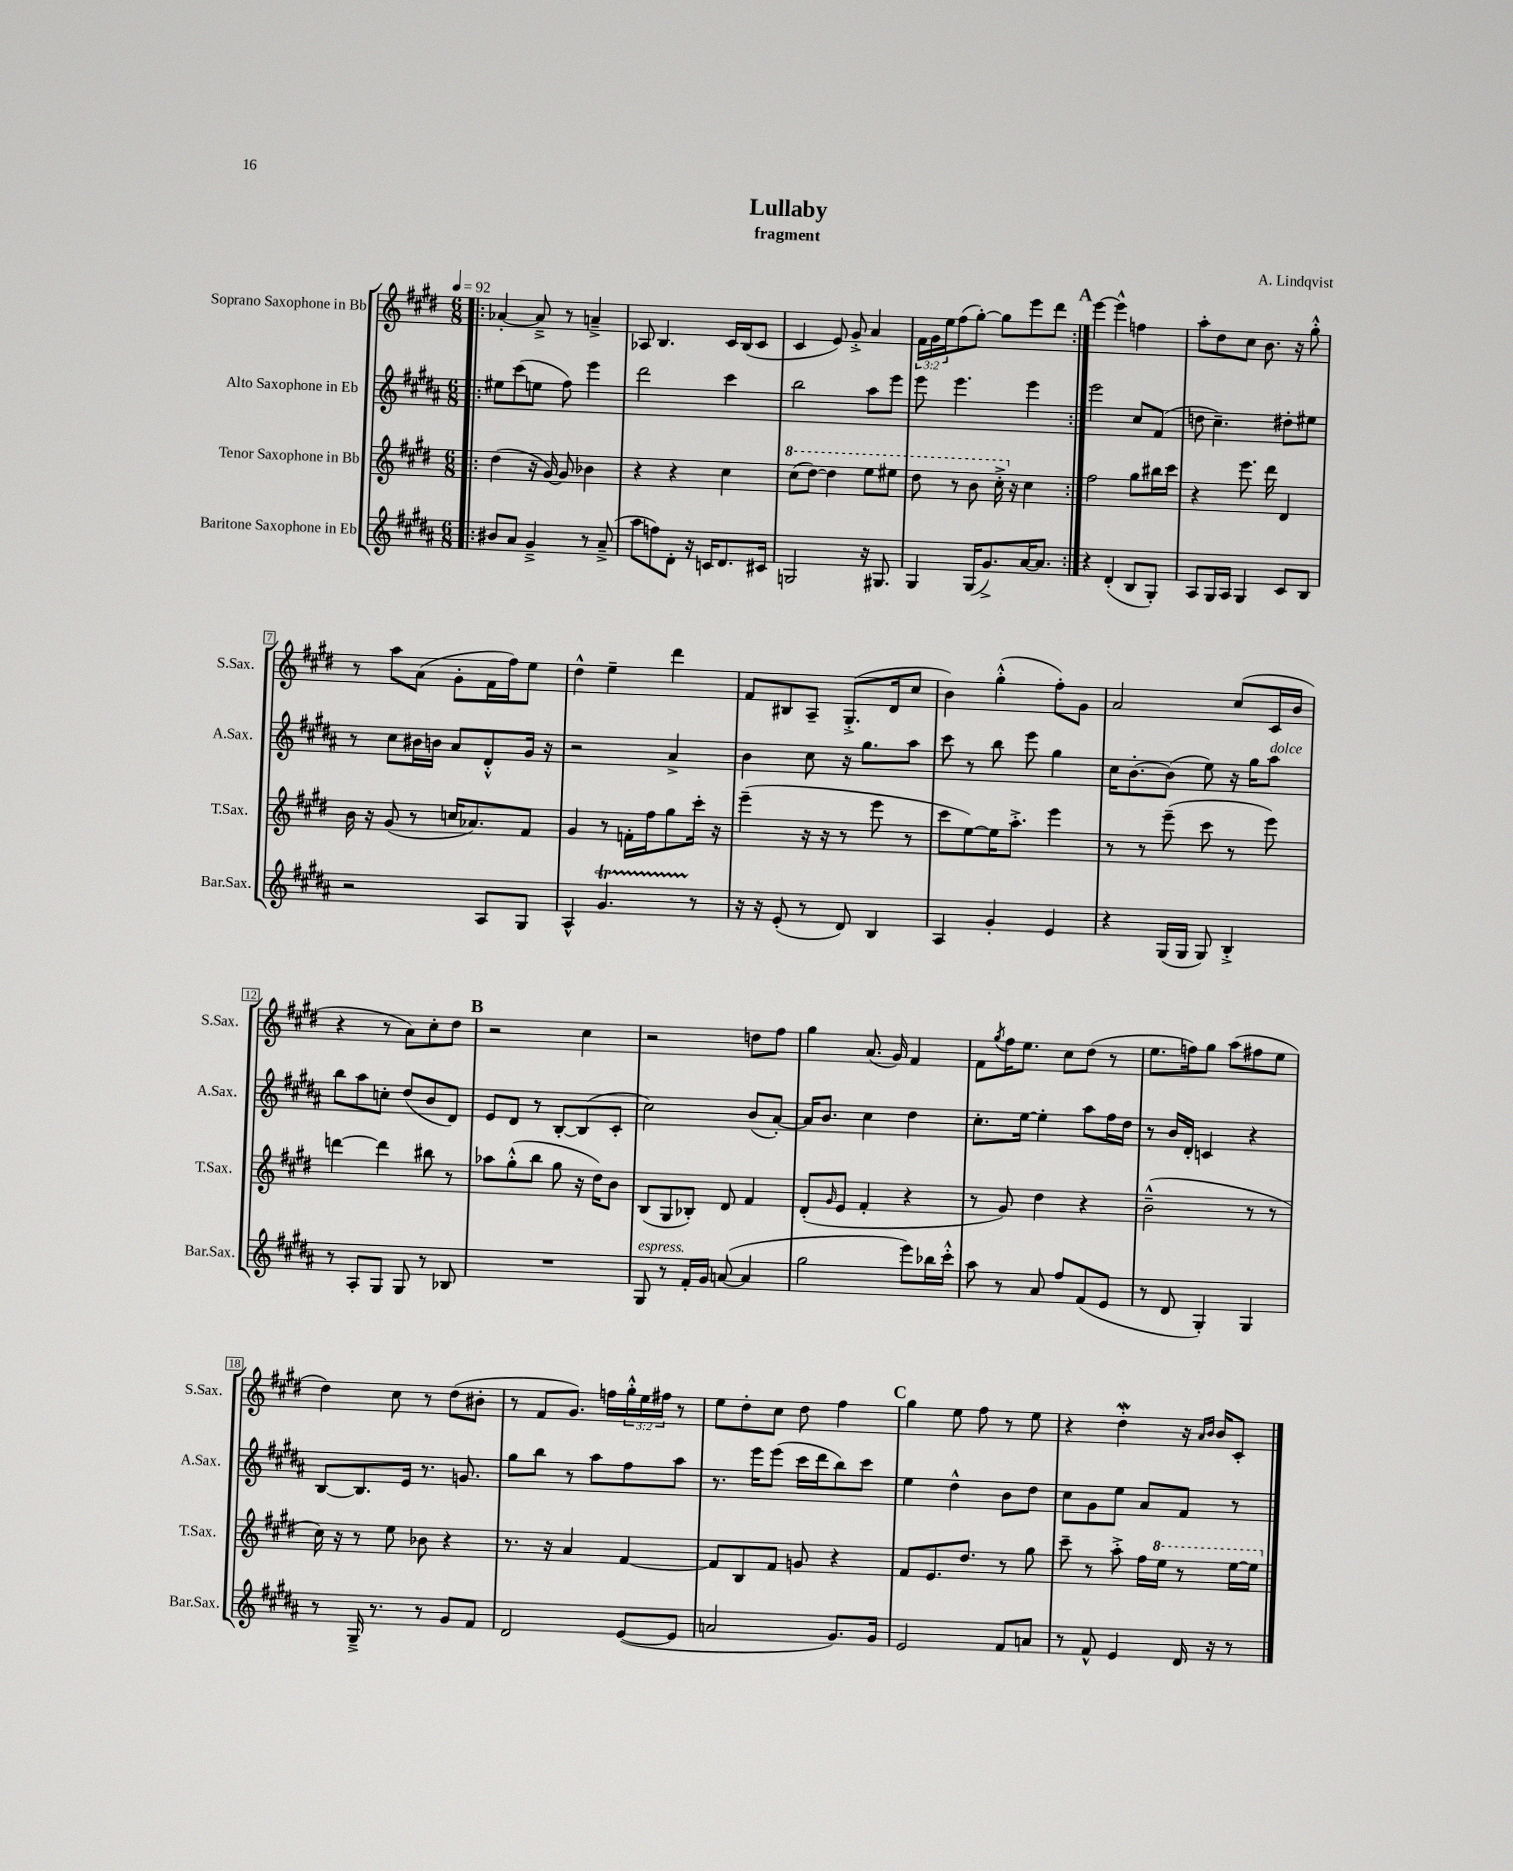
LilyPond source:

\header { title = "Lullaby" composer = "A. Lindqvist" subtitle = "fragment" }
<<
\new StaffGroup <<
\new Staff = "s0" \with { instrumentName = "Soprano Saxophone in Bb" shortInstrumentName = "S.Sax." } {
    \clef treble \key e \major \numericTimeSignature \time 6/8 \override Staff.TupletNumber.text = #tuplet-number::calc-fraction-text \tempo 4 = 92
    \repeat volta 2 { \bar ".|:" aes'4~-. aes'8---> r8 a'4---> |
    aes8 b4. cis'16 b16( cis'8 |
    cis'4 e'8) gis'8-.-> a'4 |
    \tuplet 3/2 { fis'16 gis'16 e''16 } fis''8( gis''8~-.) gis''8 e'''8 dis'''8 | }
    \mark \markup { \bold "A" } e'''4~ e'''4-^ f''4 |
    a''8-. dis''8 cis''8 b'8. r16 gis''8-.-^ |
    r8 a''8 a'8( gis'8-. fis'16 fis''16) e''8 |
    dis''4-^ e''4-- dis'''4 |
    fis'8 bis8 a8-- gis8.-.->( dis'16 cis''8 |
    b'4) gis''4-.-^( fis''8-.) gis'8 |
    a'2 cis''8( cis'16 b'16 |
    r4 r8 a'8) cis''8-. dis''8 |
    \mark \markup { \bold "B" } r2 cis''4 |
    r2 d''8 fis''8 |
    gis''4 a'8.( gis'16) fis'4 |
    fis'8 \acciaccatura { gis''8 } fis''16 e''8. cis''8 dis''8( r8 |
    e''8. f''16) gis''8 a''8( fis''8 e''8 |
    dis''4) cis''8 r8 dis''8( bis'8-. |
    r8 fis'8 gis'8.) f''16 \tuplet 3/2 { gis''16-.-^ e''16 fis''16 } r8 |
    e''8 dis''8-. cis''8 dis''8 fis''4 |
    \mark \markup { \bold "C" } gis''4 e''8 fis''8 r8 e''8 |
    r4 dis''4-.\mordent r16 \grace { a'16 b'16 } b'16 cis'8-. \bar "|." |
}
\new Staff = "s1" \with { instrumentName = "Alto Saxophone in Eb" shortInstrumentName = "A.Sax." } {
    \clef treble \key b \major \numericTimeSignature \time 6/8
    \repeat volta 2 { \bar ".|:" eis''8 cis'''8( e''8 fis''8) e'''4 |
    dis'''2 cis'''4 |
    b''2 ais''8 e'''8 |
    e'''8 e'''4. e'''4 | }
    \mark \markup { \bold "A" } e'''2 cis''8 fis'8( |
    d''8 cis''4.--) dis''8-. eis''8 |
    r8 cis''8 bis'16 b'16 ais'8 dis'8-.-^ gis'16 r16 |
    r2 ais'4-> |
    b'4 cis''8 r16 gis''8. ais''8 |
    cis'''8 r8 b''8 e'''8 gis''4 |
    cis''16 b'8.~-. b'8( e''8) r16 gis''16 ais''8^\markup { \italic "dolce" } |
    b''8 ais''8 c''8-. dis''8( b'8 dis'8) |
    \mark \markup { \bold "B" } e'8 dis'8 r8 b8~-. b8( cis'8-. |
    cis''2) b'8( ais'8~-.) |
    ais'16 b'8. cis''4 dis''4 |
    cis''8.-. e''16~ e''4-. ais''8 fis''16 dis''16 |
    r8 b'16 dis'16-. c'4 r4 |
    b8~ b8. e'16 r8. g'8. |
    gis''8 b''8 r8 ais''8 fis''8 ais''8 |
    r8. e'''16 e'''8( cis'''16 dis'''16 b''8) cis'''8 |
    \mark \markup { \bold "C" } e''4 dis''4-^ b'8 dis''8 |
    cis''8 gis'8 e''8 ais'8 fis'8 r8 \bar "|." |
}
\new Staff = "s2" \with { instrumentName = "Tenor Saxophone in Bb" shortInstrumentName = "T.Sax." } {
    \clef treble \key e \major \numericTimeSignature \time 6/8
    \repeat volta 2 { \bar ".|:" dis''4( r16 gis'16~) gis'8 bes'4 |
    r4 r4 cis''4 |
    \ottava #1 cis'''8( dis'''8~) dis'''4 e'''8 eis'''8 |
    dis'''8 r8 b''8 cis'''16-.-> \ottava #0 r16 cis''4 | }
    \mark \markup { \bold "A" } fis''2 gis''8 bis''16 cis'''16 |
    r4 e'''8. dis'''16 dis'4 |
    b'16 r16 gis'8( r8 c''16 aes'8.) fis'8 |
    gis'4 r8 f'16-. fis''16 gis''8 cis'''16-. r16 |
    e'''4--( r16 r16 r8 e'''8 r8 |
    cis'''8 e''8~) e''16 a''8.-.-> e'''4 |
    r8 r8 e'''8--( cis'''8 r8 e'''8) |
    d'''4~ d'''4 bis''8 r8 |
    \mark \markup { \bold "B" } aes''8 gis''8-.-^( b''8 gis''8 r16 dis''16) b'8 |
    b8( gis8 bes8-.) dis'8 fis'4 |
    dis'8-.( \grace { gis'16 } e'8 fis'4-. r4 |
    r8 gis'8) dis''4 r4 |
    b'2---^( r8 r8 |
    cis''16) r16 r8 e''8 bes'8 r4 |
    r8. r16 a'4 fis'4~ |
    fis'8 b8 fis'8 g'8 r4 |
    \mark \markup { \bold "C" } fis'8 e'8. dis''8. r8 gis''8 |
    cis'''8-- r8 a''8-.-> fis''16 \ottava #1 e'''16 r8 e'''16~ e'''16 \ottava #0 \bar "|." |
}
\new Staff = "s3" \with { instrumentName = "Baritone Saxophone in Eb" shortInstrumentName = "Bar.Sax." } {
    \clef treble \key b \major \numericTimeSignature \time 6/8
    \repeat volta 2 { \bar ".|:" bis'8 ais'8 gis'4---> r8 ais'8--->( |
    ais''8 f''8) dis'8-. r16 c'16 dis'8. cis'16 |
    g2 r16 gis8. |
    gis4 gis16( gis'8.->) ais'16~ ais'8. | }
    \mark \markup { \bold "A" } r4 dis'4-.( b8 gis8-.) |
    ais8 gis16 ais16 gis4 cis'8 b8 |
    r2 ais8 gis8 |
    ais4-^ gis'4.\startTrillSpan r8\stopTrillSpan |
    r16 r16 e'8-.( r8 dis'8) b4 |
    ais4 gis'4-. e'4 |
    r4 gis16( gis16 gis8) b4-.-> |
    r8 ais8-. gis8 gis8 r8 bes8 |
    \mark \markup { \bold "B" } R2. |
    gis8^\markup { \italic "espress." } r8 fis'16-. gis'16 a'8~( a'4 |
    gis''2 e'''8) bes''16 cis'''16-.-^ |
    ais''8 r8 ais'8 fis''8 fis'8( e'8 |
    r8 dis'8 gis4-.) gis4 |
    r8 gis16---> r8. r8 gis'8 fis'8 |
    dis'2 e'8~( e'8 |
    a'2 gis'8.) gis'16 |
    \mark \markup { \bold "C" } e'2 fis'8 a'8 |
    r8 fis'8-^ e'4 dis'16 r16 r8 \bar "|." |
}
>>
>>
\layout { \context { \Score \override BarNumber.stencil = #(make-stencil-boxer 0.1 0.3 ly:text-interface::print) } }
